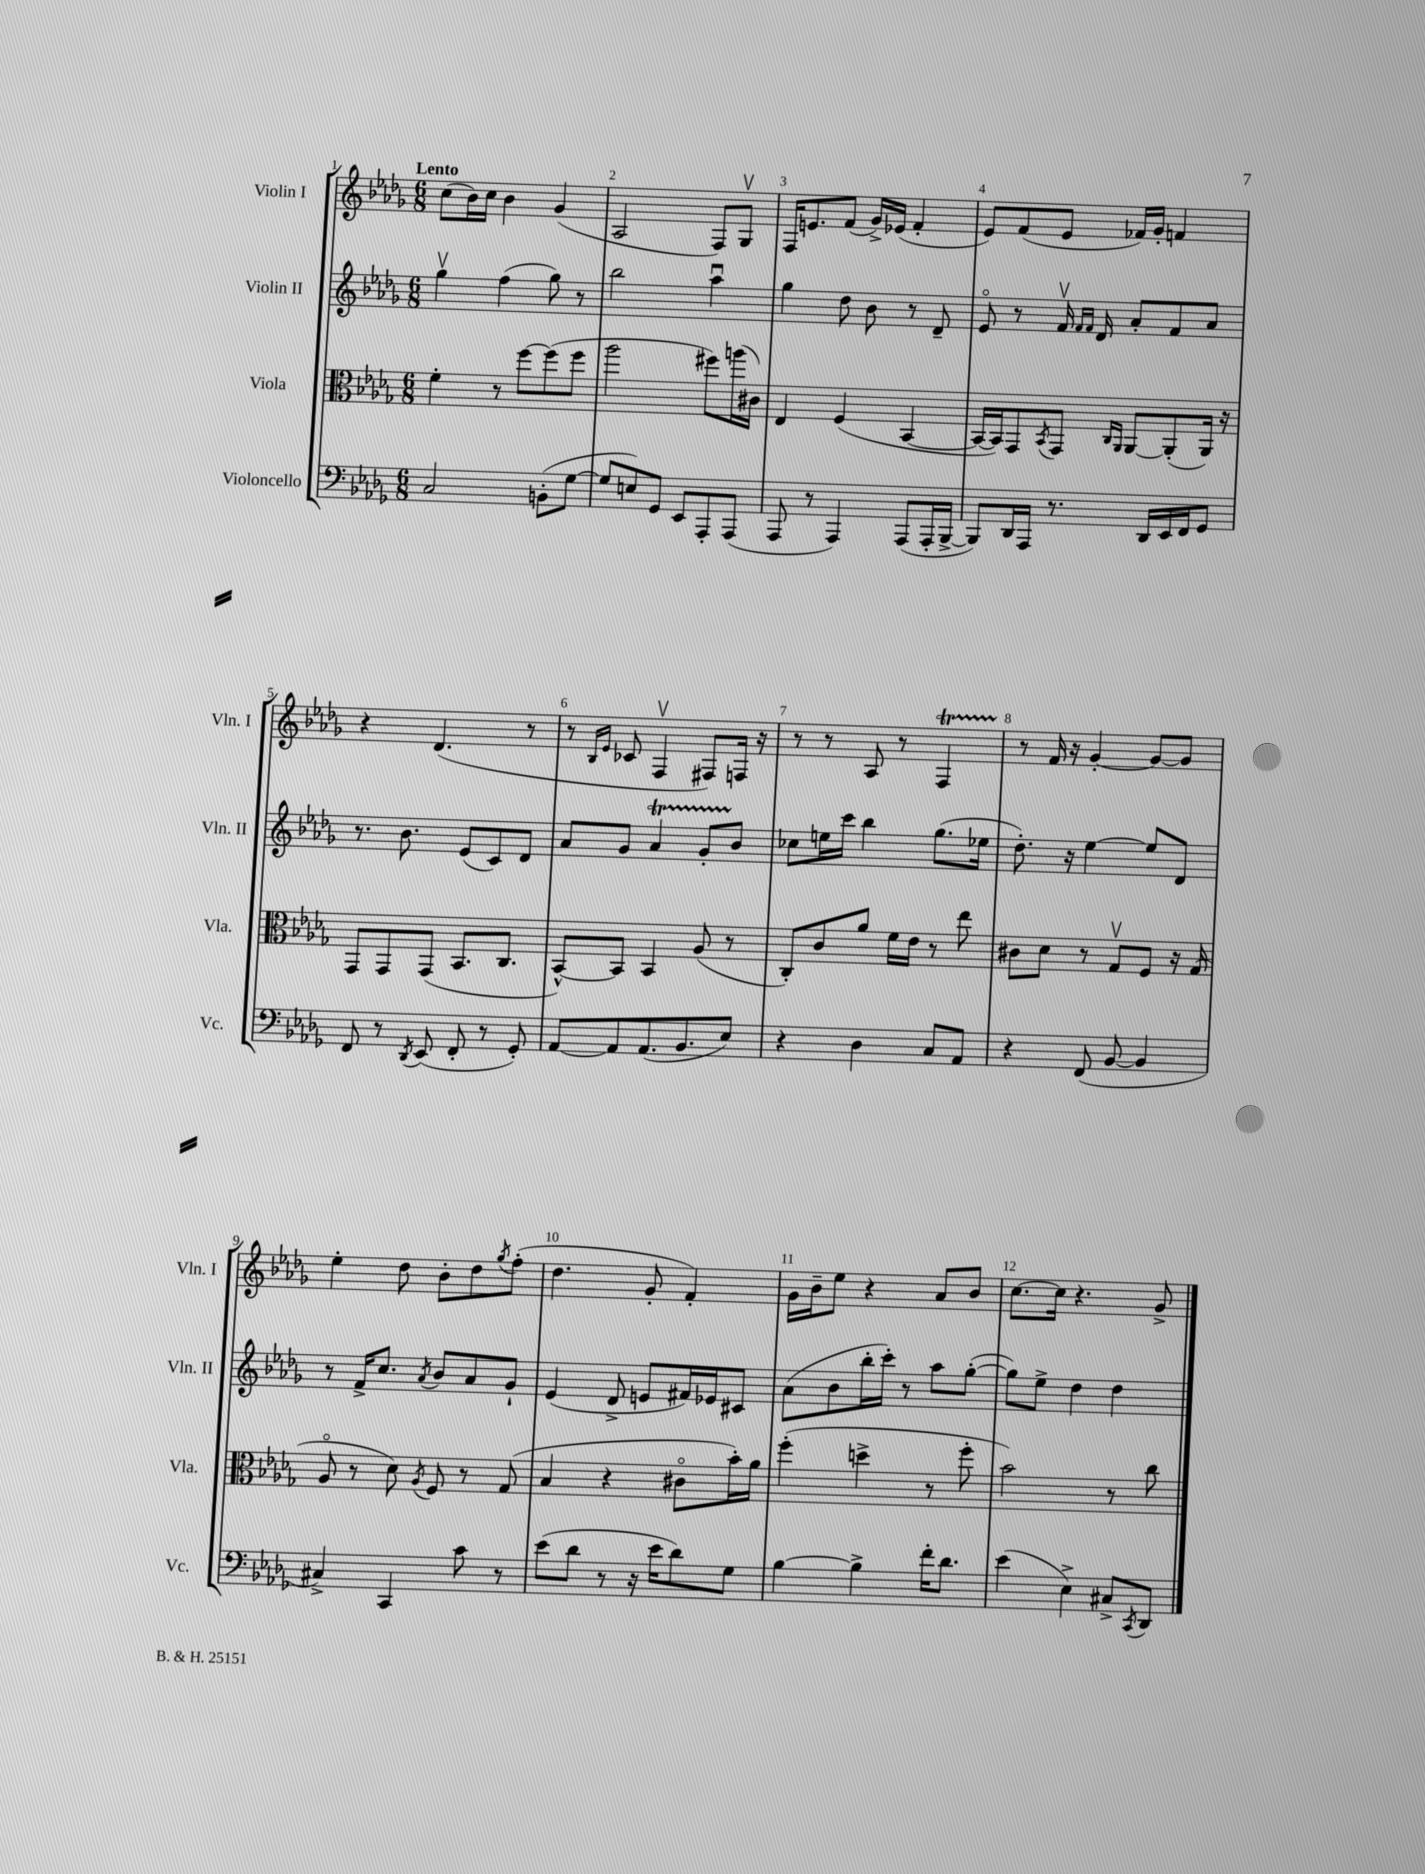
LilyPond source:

<<
\new StaffGroup <<
\new Staff = "s0" \with { instrumentName = "Violin I" shortInstrumentName = "Vln. I" } {
    \clef treble \key des \major \numericTimeSignature \time 6/8 \tempo "Lento"
    c''8( bes'16) c''16 bes'4 ges'4( |
    aes2 f8) ges8\upbow |
    f16 e'8. f'8( ges'16->) ees'16( f'4-. |
    ees'8) f'8( ees'8 fes'16) ges'16-. f'4 |
    r4 des'4.( r8 |
    r8 \grace { bes16 ees'16 } ces'8 f4\upbow fis8) f16 r16 |
    r8 r8 aes8 r8 f4\startTrillSpan |
    r8\stopTrillSpan f'16 r16 ges'4~-. ges'8~ ges'8 |
    ees''4-. des''8 bes'8-. des''8 \acciaccatura { ges''8 } f''8-.( |
    des''4. ges'8-. f'4-.) |
    ges'16 bes'16-- ees''8 r4 aes'8 bes'8 |
    c''8.~ c''16 r4. ges'8-> \bar "|." |
}
\new Staff = "s1" \with { instrumentName = "Violin II" shortInstrumentName = "Vln. II" } {
    \clef treble \key des \major \numericTimeSignature \time 6/8
    ges''4\upbow f''4( ges''8) r8 |
    bes''2 aes''4\downbow |
    ges''4 des''8 bes'8 r8 des'8-- |
    ees'8\flageolet r8 f'16\upbow \grace { f'16 f'16 } des'16 aes'8-. f'8 aes'8 |
    r8. bes'8. ees'8( c'8) des'8 |
    aes'8 ges'8 aes'4\startTrillSpan ges'8-. bes'8\stopTrillSpan |
    ces''8 e''16 c'''16 bes''4 ges''8.( ees''16 |
    des''8.-.) r16 ees''4~ ees''8 des'8 |
    r8 f'16-> c''8. \acciaccatura { aes'8 } bes'8 aes'8 ges'8-! |
    ees'4( des'8-> e'8 fis'16) ees'16 cis'8 |
    aes'8( bes'8 bes''16-. c'''16-.) r8 aes''8 ges''8~-.( |
    ges''8) ees''8-> des''4 des''4 \bar "|." |
}
\new Staff = "s2" \with { instrumentName = "Viola" shortInstrumentName = "Vla." } {
    \clef alto \key des \major \numericTimeSignature \time 6/8
    f'4-. r8 f''8~ f''8( f''8 |
    aes''2 fis''8) a''16( cis'16) |
    ees4 f4( bes,4~ |
    bes,16~ bes,16) ges,8 \acciaccatura { bes,8 } ges,8 \grace { c16 aes,16 } aes,8~ aes,8-.( aes,16) r16 |
    ges,8 ges,8 ges,8( bes,8. c8. |
    bes,8~-^) bes,8 bes,4 aes8( r8 |
    c8-.) c'8 aes'8 f'16 ees'16 r8 ees''8 |
    cis'8 des'8 r8 ges8\upbow f8 r16 ges16( |
    aes8\flageolet r8 des'8) \acciaccatura { aes8 } f8 r8 ges8( |
    bes4 r4 cis'8\flageolet bes'16-.) aes'16 |
    f''4-.( d''4-> r8 f''8-. |
    bes'2) r8 c''8 \bar "|." |
}
\new Staff = "s3" \with { instrumentName = "Violoncello" shortInstrumentName = "Vc." } {
    \clef bass \key des \major \numericTimeSignature \time 6/8
    c2 b,8-.( ges8~ |
    ges8 e8) ges,8 ees,8 aes,,8-. aes,,8( |
    aes,,8 r8 aes,,4) aes,,8( aes,,16-. bes,,16~-> |
    bes,,8) des,16 aes,,16 r8. des,16 ees,16 f,16 ges,8 |
    f,8 r8 \acciaccatura { des,8 } ees,8( f,8-. r8 ges,8-.) |
    aes,8~ aes,8 aes,8.( bes,8. ees8) |
    r4 des4 c8 aes,8 |
    r4 f,8( bes,8~ bes,4 |
    cis4->) c,4 c'8 r8 |
    ees'8( des'8 r8 r16 ees'16 des'8) ges8 |
    bes4~ bes4-> f'16-. des'8. |
    ees'4( ees4->) cis8-> \acciaccatura { c,8 } des,8 \bar "|." |
}
>>
>>
\layout { \context { \Score \override BarNumber.break-visibility = ##(#f #t #t) barNumberVisibility = #all-bar-numbers-visible } }
